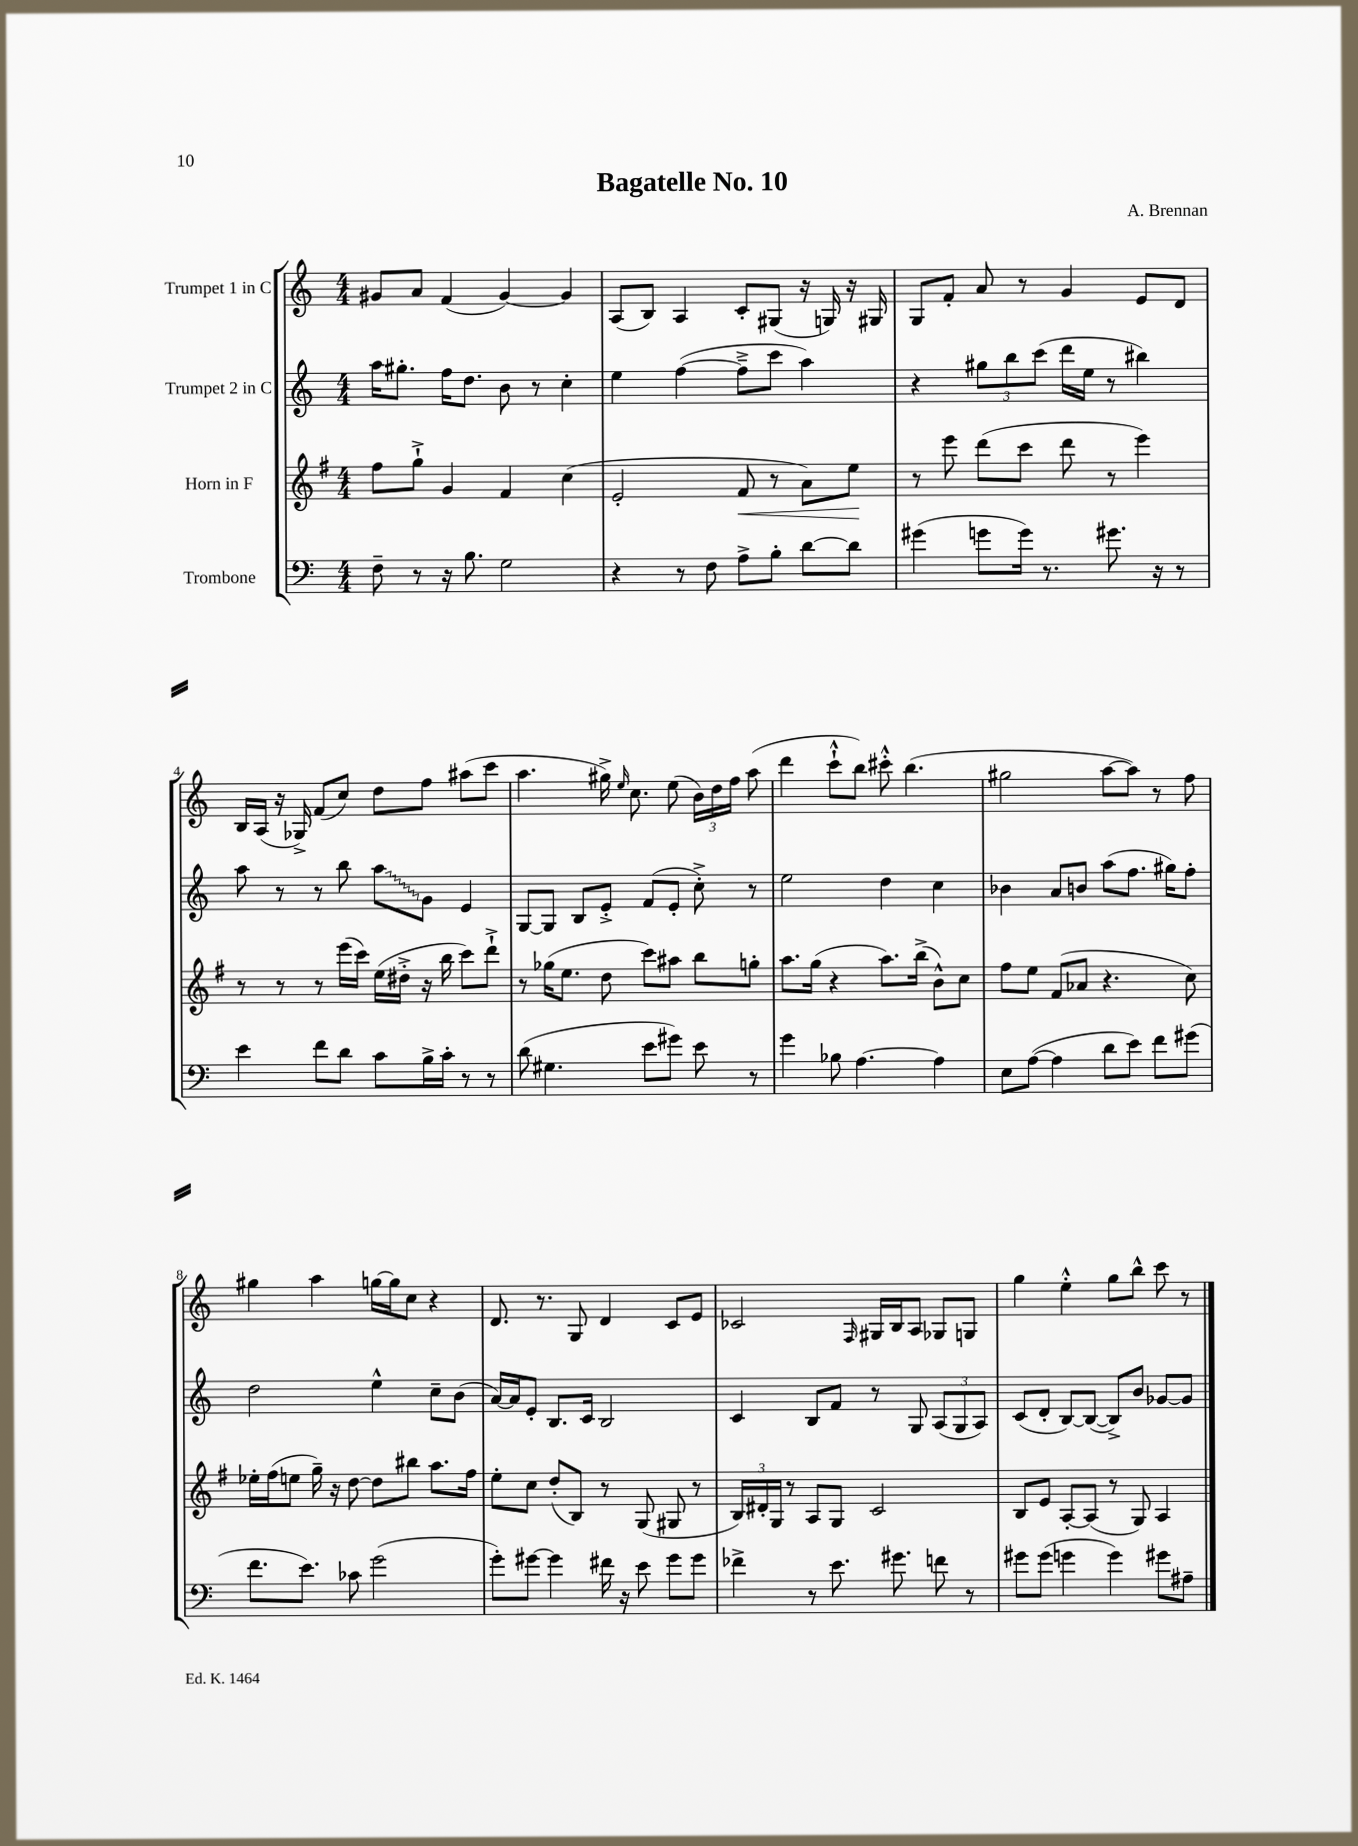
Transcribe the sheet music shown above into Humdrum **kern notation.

**kern	**kern	**kern	**kern
*staff4	*staff3	*staff2	*staff1
*clefF4	*clefG2	*clefG2	*clefG2
*k[]	*k[f#]	*k[]	*k[]
*M4/4	*M4/4	*M4/4	*M4/4
8F~	8ff#	16aa	8g#
.	.	8.gg#'	.
8r	8gg`^	.	8a
16r	4g	16ff	(4f
8.B	.	8.dd	.
2G	4f#	8b	[4g#)
.	.	8r	.
.	(4cc	4cc'	4g#]
=	=	=	=
4r	2e'	4ee	(8A
.	.	.	8B)
8r	.	([4ff	4A
8F	.	.	.
8A^	8f#	8ff~^]	8c'
8B'	8r	8ccc	(8G#
[8d	8a)	4aa)	16r
.	.	.	16G)
8d]	8ee	.	16r
.	.	.	16G#
=	=	=	=
(4g#	8r	4r	8G
.	8eee	.	8f'
8g	(8ddd	12gg#	8a
.	.	12bb	.
16g)	8ccc	.	8r
.	.	(12ccc	.
8.r	.	.	.
.	8ddd	16ddd	4g
.	.	16ee	.
8.g#	8r	8r	.
.	4eee)	4bb#)	8e
16r	.	.	.
8r	.	.	8d
=	=	=	=
4e	8r	8aa	16B
.	.	.	(16A
.	8r	8r	16r
.	.	.	16G-^)
8f	8r	8r	(8f
8d	(16eee	8bb	8cc)
.	16ccc)	.	.
8c	(16ee	8aa	8dd
.	16dd#'^	.	.
16B^	16r	8g	8ff
16c'	16bb	.	.
8r	8ccc)	4e	(8aa#
8r	8ddd`^	.	8ccc
=	=	=	=
(8d	8r	[8G	4.aa
4.G#	(16gg-	8G]	.
.	8.ee	.	.
.	.	8B	.
.	8dd	8e'^	16gg#^)
.	.	.	16qqee
.	.	.	8.cc
8e	8ccc)	(8f	.
8g#)	8aa#	8e'	(8ee
8e	8bb	8cc'^)	24b)
.	.	.	24dd
.	.	.	24ff
8r	8gg'	8r	(8aa
=	=	=	=
4g	8.aa	2ee	4ddd
.	(16gg	.	.
8B-	4r	.	8ccc`^^
[4.A	.	.	8bb)
.	8.aa)	4dd	8ccc#'^^
.	.	.	(4.bb
.	(16bb^	.	.
4A]	8b^^)	4cc	.
.	8cc	.	.
=	=	=	=
8E	8ff#	4b-	2gg#
([8A	8ee	.	.
4A]	(8f#	8a	.
.	8a-	8b	.
8d	4.r	(8aa	[8aa
8e)	.	8.ff	8aa])
8f	.	.	8r
.	.	16gg#)	.
(8g#	8cc)	8ff'	8ff
=	=	=	=
8.f	16ee-'	2dd	4gg#
.	(16ff#	.	.
.	8ee	.	.
8.e)	.	.	.
.	16gg~)	.	4aa
.	16r	.	.
8c-	[8dd	.	.
(2g	8dd]	4ee^^	[16gg
.	.	.	16gg]
.	8bb#	.	8cc
.	8.aa	8cc~	4r
.	.	(8b	.
.	16ff#	.	.
=	=	=	=
8g')	8ee'	[16a)	8.d
.	.	16a]	.
[8g#	8cc	8e'	.
.	.	.	8.r
4g#]	(8dd'	8.B	.
.	8B)	.	8G
.	.	16c	.
16f#	8r	2B	4d
16r	.	.	.
8e	(8G	.	.
8g#	8G#	.	8c
8g#	8r	.	8e
=	=	=	=
4f-^	24B)	4c	2c-
.	24d#'	.	.
.	24G	.	.
.	8r	.	.
8r	8A	8B	.
8.e	8G	8f	.
.	.	.	16qqF
.	2c	8r	16G#
8.g#	.	.	16B
.	.	8G	8A
8f	.	(12A	8G-
.	.	12G	.
8r	.	.	8G
.	.	12A)	.
=	=	=	=
8g#	8B	(8c	4gg
(8g#	8e	8d'	.
4g	[8A'	[8B)	4ee'^^
.	(8A]	(8B_	.
4g)	8r	8B^])	8gg
.	8G)	8b	8bb^^
8g#	4A	[8g-	8ccc
8A#~	.	8g-]	8r
==	==	==	==
*-	*-	*-	*-
